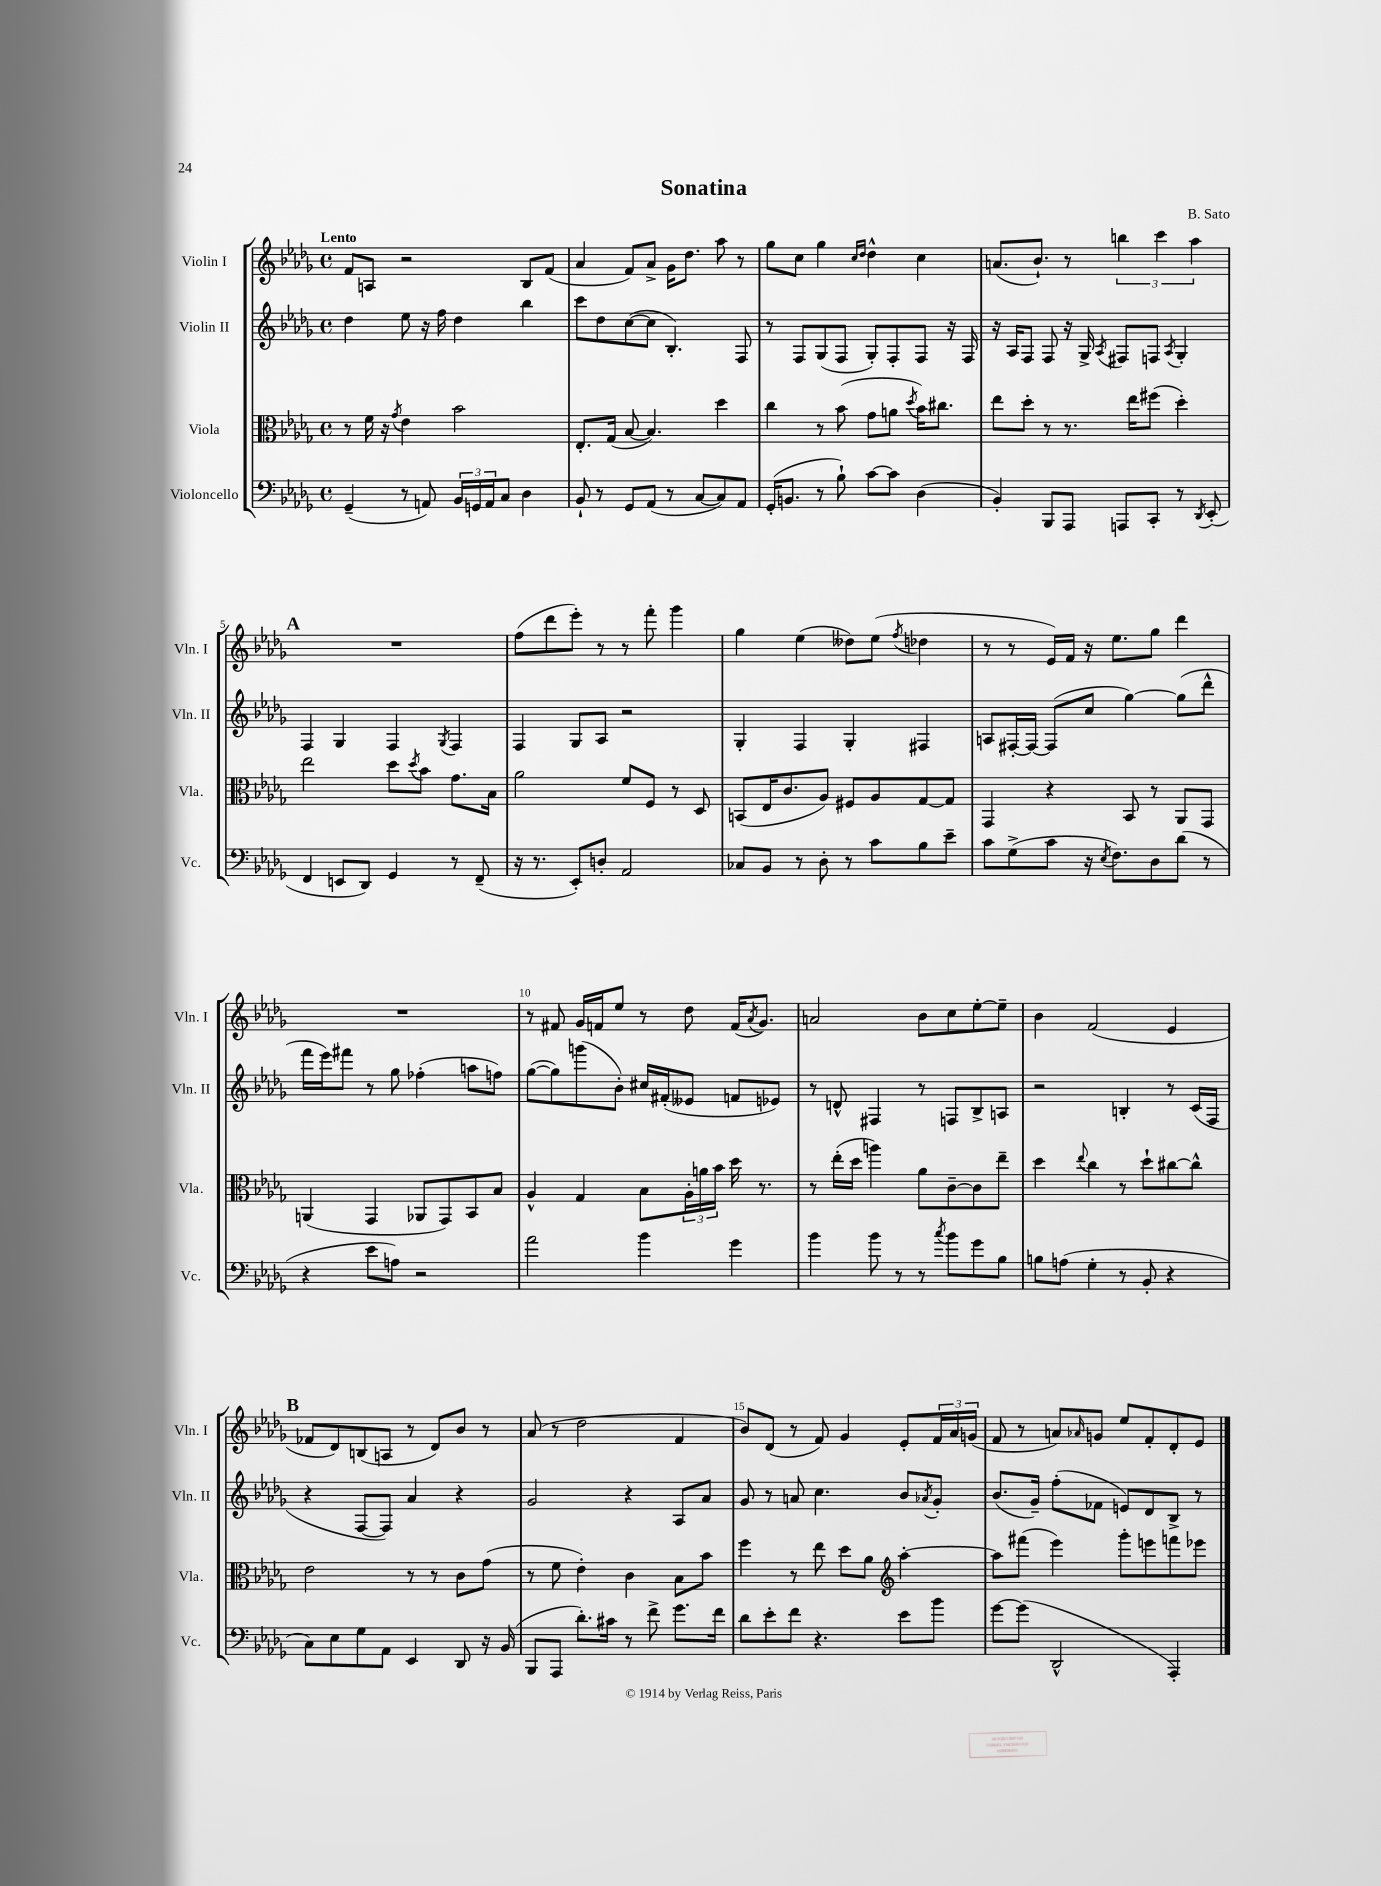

**kern	**kern	**kern	**kern
*staff4	*staff3	*staff2	*staff1
*clefF4	*clefC3	*clefG2	*clefG2
*k[b-e-a-d-g-]	*k[b-e-a-d-g-]	*k[b-e-a-d-g-]	*k[b-e-a-d-g-]
*M4/4	*M4/4	*M4/4	*M4/4
*met(c)	*met(c)	*met(c)	*met(c)
(4GG-~	8r	4dd-	8f
.	16f	.	8A
.	16r	.	.
.	8qg-	.	.
8r	4e-	8ee-	2r
8AA)	.	16r	.
.	.	16ff	.
24BB-	2b-	4dd-	.
24GG	.	.	.
24AA	.	.	.
8C	.	.	.
4D-	.	4bb-	8B-
.	.	.	(8f
=	=	=	=
8BB-`	8.E-'	8ccc	4a-
8r	.	8dd-	.
.	(16G-	.	.
8GG-	[8B-	([8cc	8f)
(8AA-	4.B-])	8cc]	8a-^
8r	.	4.B-')	16g-
.	.	.	8.dd-
[8C	.	.	.
8C])	4dd-	.	8aa-
8AA-	.	8F	8r
=	=	=	=
(16GG-'	4cc	8r	8gg-
8.BB	.	.	.
.	.	8F	8cc
8r	8r	(8G-	4gg-
8B-`)	(8b-	8F	.
.	.	.	16qqcc
.	.	.	16qqdd-
[8c	8g-	8G-')	4dd-^^
8c]	8a	8F'	.
.	8qdd-	.	.
(4D-	16b-)	8F	4cc
.	8.cc#	.	.
.	.	16r	.
.	.	16F	.
=	=	=	=
4BB-')	8ee-	16r	(8.a
.	.	16A-	.
.	8dd-'	8F	.
.	.	.	8.b-`)
8BBB-	8r	8F	.
8AAA-	8.r	16r	8r
.	.	16G-^	.
.	.	8qA-	.
8AAA	.	8F#	6bb
.	16ee-	.	.
8CC'	(8ff#	8F	.
.	.	.	6ccc
.	.	8qA-	.
8r	4dd-')	4G-'	.
.	.	.	6aa-
8qDD-	.	.	.
(8EE-'	.	.	.
=	=	=	=
4FF	2ee-	4F	1r
8EE	.	4G-	.
8DD-)	.	.	.
4GG-	8dd-	4F	.
.	8qdd-	.	.
.	8b-	.	.
.	.	8qG-	.
8r	8.g-	4F	.
(8FF~	.	.	.
.	16B-	.	.
=	=	=	=
16r	2a-	4F	(8ff
8.r	.	.	.
.	.	.	8ddd-
8EE-')	.	8G-	8eee-')
8D'	.	8A-	8r
2AA-	8f	2r	8r
.	8F	.	8fff'
.	8r	.	4ggg-
.	8D-	.	.
=	=	=	=
8C-	(8BB	4G-'	4gg-
8BB-	16E-	.	.
.	8.c	.	.
8r	.	4F	(4ee-
8D-'	8A-)	.	.
8r	8F#	4G-'	8dd--)
8c	8A-	.	(8ee-
.	.	.	8qff
8B-	[8G-	4F#	4dd-
8e-~	8G-]	.	.
=	=	=	=
8c	4GG-	8A	8r
(8G-^	.	[16F#'	8r
.	.	16F#_	.
8c	4r	(8F#]	16e-)
.	.	.	16f
16r	.	8cc	16r
8qE-	.	.	.
8.F)	.	.	8.ee-
.	8BB-	[4gg-)	.
8D-	8r	.	8gg-
(8d-	8AA-	(8gg-]	4ddd-
8r	8GG-	8ddd-^^	.
=	=	=	=
4r	(4AA	16fff	1r
.	.	16eee-)	.
.	.	8fff#	.
8e-	4GG-	8r	.
8A)	.	8gg-	.
2r	8AA-	(4ff-'	.
.	8GG-)	.	.
.	8BB-	8aa	.
.	8B-	8ff)	.
=	=	=	=
2a-	4A-^^	([8gg-	8r
.	.	8gg-])	8f#
.	4G-	(8ggg	16g-
.	.	.	16f
.	.	8b-')	8ee-
4b-	8B-	16cc#	8r
.	.	(16f#'	.
.	24A-'	8e--	8dd-
.	24a	.	.
.	24b-	.	.
4g-	16dd-	8f	(16f
.	.	.	8qa-
.	8.r	.	8.g-)
.	.	8e-)	.
=	=	=	=
4b-	8r	8r	2a
.	(16ee-'	8d^^	.
.	16dd-	.	.
8b-	4aa)	4F#	.
8r	.	.	.
8r	8a-	8r	8b-
8qcc	.	.	.
8b-	[8c~	8F	8cc
8g-	8c]	8B-^	[8ee-'
8B-	8ee-~	8A	8ee-~]
=	=	=	=
8B	4dd-	2r	4b-
(8A	.	.	.
.	8qqee-	.	.
4G-'	4cc	.	(2f
8r	8r	4B'	.
8BB-'	8dd-`	.	.
4r	[8cc#	8r	4e-
.	8cc#^^]	(16c	.
.	.	16F	.
=	=	=	=
8C)	2e-	4r	8f-
8E-	.	.	8d-)
8G-	.	[8F	(8B
8AA-	.	8F])	8A
4EE-	8r	4a-	8r
.	8r	.	8d-)
8DD-	8c	4r	8b-
16r	(8g-	.	8r
(16BB-	.	.	.
=	=	=	=
8BBB-	8r	2g-	(8a-
8AAA-	8f	.	8r
8.d-')	4e-')	.	2dd-
16c#	.	.	.
8r	4c	4r	.
8f^	.	.	.
8.g-	8B-	8A-	4f
.	8b-	8a-	.
16f	.	.	.
=	=	=	=
8d-	4ff	8g-	8b-)
8e-'	.	8r	(8d-
8f	8r	8a	8r
4.r	8ee-	4.cc	8f)
.	8dd-	.	4g-
.	8a-	.	.
*	*clefG2	*	*
8e-	[4aa-'	8b-	8e-'
.	.	8qa-	.
8b-	.	8g-'	24f
.	.	.	24a-
.	.	.	(24g
=	=	=	=
[8g-	8aa-]	(8.b-	8f
(8g-]	(8fff#	.	8r
.	.	16g-~)	.
2DD-^^	4eee-)	(8ff'	8a)
.	.	.	16qqa-
.	.	8f-	8g
.	8ggg-'	8e)	8ee-
.	8eee	8d-	8f'
4AAA-')	8fff	8B-^	8d-'
.	8eee-	8r	8e-
==	==	==	==
*-	*-	*-	*-
